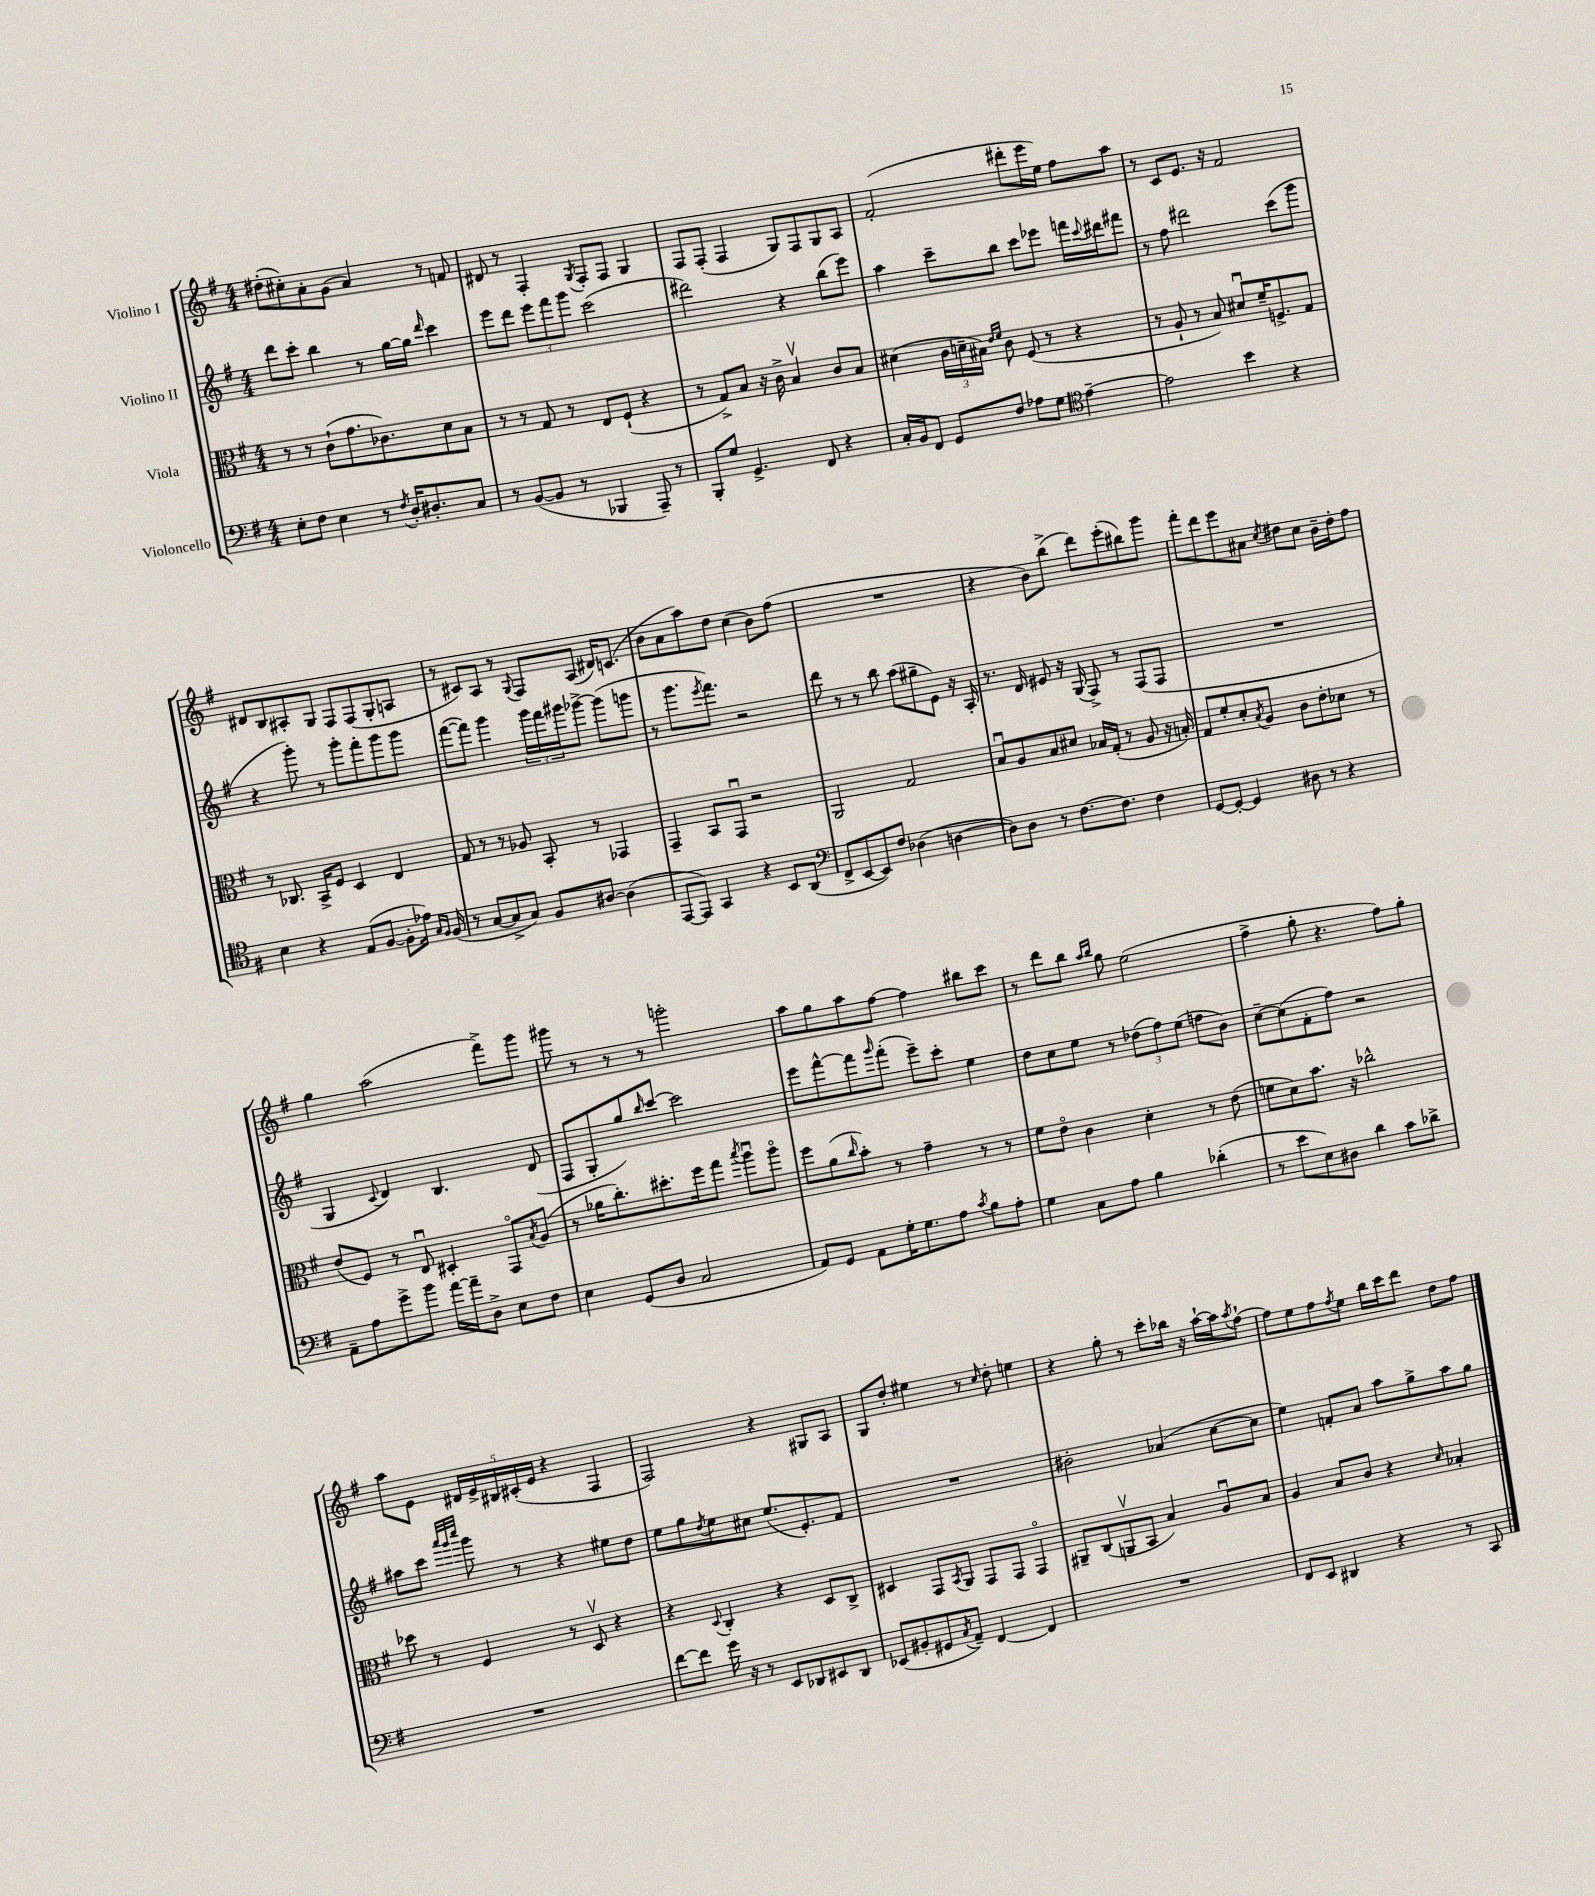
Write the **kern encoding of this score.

**kern	**kern	**kern	**kern
*part4	*part3	*part2	*part1
*staff4	*staff3	*staff2	*staff1
*I"Violoncello	*I"Viola	*I"Violino II	*I"Violino I
*clefF4	*clefC3	*clefG2	*clefG2
*k[f#]	*k[f#]	*k[f#]	*k[f#]
*M4/4	*M4/4	*M4/4	*M4/4
=1	=1	=1	=1
8E'\L	8r	8ddd\L	(8dd#X'\L
8F#\J	8r	8ccc'\J	8cc#X'\)
4E\	(8c`\L	4bb\	8a'\
.	8.g\	.	(8g\J
8r	.	8r	4a/)
.	8.c-X\)	.	.
8qF#/	.	.	.
16D'/KL	.	[16gg\LL	.
8.D#X'/	.	16gg\JJ]	.
.	.	16qqddd/	.
.	8d\	4ccc\	8r
8C/J	8B\J	.	8fn/
=2	=2	=2	=2
8r	8r	8eee\L	8d#X/
([8BB/L	8r	8ddd\J	8r
8BB/J]	8G/	12eee\L	4F#'/
.	.	12fff#\	.
8r	8r	.	.
.	.	12ggg\J	.
.	.	.	8qG/
4BBB-X/	8E/L	(2ccc\	8F#'/L
.	(8F#`/J	.	8F#/J
8AAA~/)	4r	.	4G/
8r	.	.	.
=3	=3	=3	=3
8BBB'/L	8r	2ddd#X\)	8F#/L
8G/J	8G^/L)	.	(8F#'/J
4.GG^/	8B/J	.	4F#/
.	16r	.	.
.	16c^\	.	.
.	4Bv/	4r	8G/L)
8FF#/	.	.	8F#/
4r	8c/L	(8bb\L	8G/
.	8B/J	8eee\J)	8A/J
=4	=4	=4	=4
16C'/LL	(4d#X\	4aa\	(2f#'/
16BB/J	.	.	.
8FF#/J	.	.	.
8GG/L	24c\LL	8ccc~\L	.
.	24dn~\	.	.
.	24B#X\JJ)	.	.
.	16qqe/LL	.	.
.	16qqf#/JJ	.	.
8F#/J	8c\	8bb\J	.
8A-X\L	(8F#/	8ccc\L	8ddd#X'\L
8G\J	8r	8eee-X\J	16eee\L
.	.	.	16ee\JJ)
*clefC4	*	*	*
[4e~\	4r	16fffn\LL	8ff#\L
.	.	8qqccc/	.
.	.	16ddd#X\J	.
.	.	8fff#X\J	8aa\J
=5	=5	=5	=5
2e\]	8r	8r	8r
.	8A`/	8ff#\	8c/L
.	8r	2ddd#X\	8.e/J
.	8B/)	.	.
.	.	.	16r
4b\	8d#Xu/L	.	2f#/
.	16f#~/K	.	.
.	8.Fn^/	.	.
4r	.	(8ccc\L	.
.	8G/J	8ggg\J	.
!!LO:LB:g=z
=6	=6	=6	=6
4B\	8r	4r	8d#X/L
.	8.C-X/	.	8B/
4r	.	8ggg'\)	8A#X'/
.	16BB^/KL	.	.
.	8F#/J	8r	8G/J
(8E/L	4D/	8ggg'\L	8F#/L
[8F#/J	.	8fff#'\	(8F#/
8F#'\L]	4E/	8ggg\	8G'/
16e-X\Jk)	.	8ggg\J	8An/J
16qqG/LL	.	.	.
16qqF#/JJ	.	.	.
(16F#/	.	.	.
=7	=7	=7	=7
8r	8G/	([8fff#\L	8r
[8G/L	8r	8fff#\J])	8c#X/L)
8G^/]	8r	4ggg\	8A/J
8G/J)	8A-X/	.	8r
.	.	.	8qqG/
8F#/L	8BB'/	24ggg\LL	8F#/L
.	.	24fff#\	.
.	.	24ggg#X\J	.
[8A#X/J	8r	[8ggg-X^\J	(8A/J
(4A#\]	4GG-X/	(8ggg-\L]	16d#X/KL)
.	.	.	(8.cn/J
.	.	8gggn\J	.
=8	=8	=8	=8
[8EE/L	4GG~/	8r	8b\L
8EE/J])	.	8.ggg\L	8a\
4GG/	8BB/L	.	8aa\)
.	.	8qeee/	.
.	.	8.fff#\J)	.
.	8GGu/J	.	8dd\J
4r	2r	2r	(4cc\
8BB/L	.	.	8b\L)
(8AA/J	.	.	(8ff#\J
=9	=9	=9	=9
*clefF4	*	*	*
8FF#^/L	2AA/	8ddd\	1r
[8EE/	.	8r	.
8EE/])	.	8r	.
8F#/J	.	8bb\	.
(4D-X\	2G/	(8aa\L	.
.	.	8gg#X~\	.
[4Dn\	.	8e\J)	.
.	.	16r	.
.	.	16A'/	.
=10	=10	=10	=10
8D\L])	8Bu/L	8.r	4r
8D\J	8A/	.	.
.	.	16d/	.
8r	8B/	8e#X/	8b\L)
[8.F#\L	8d#X/J	16r	(8bb^\J
.	.	(16G/	.
.	16B-X/LL	8F#^/)	8ddd\L)
8.F#\J]	(16G'/JJ	.	.
.	8r	8r	(8eee'\
4F#\	8A/	(8F#/L	8bb#X\)
.	16r	8F#/J	8ggg\J
.	16Bn'/)	.	.
=11	=11	=11	=11
[8GG/L	8G/L	1r	8fff#'\L
8GG'/J_	8f#'/	.	8ddd\
4GG/]	8d'/	.	8eee\
.	8qB/	.	.
.	8A/J	.	8a#X\J
.	.	.	8qcc/
8D#X\	8c\L	.	8dd#X\L
8r	8e'\	.	8cc\J
4r	8d-X\J	.	16b~\LL
.	.	.	16dd#'\J
.	8r	.	8ff#\J
!!LO:LB:g=z
=12	=12	=12	=12
8AA~\L	(8e/L	4G/	4gg\
8A\	8F#/J)	.	.
.	.	8qqc/	.
8g^\	8r	4d/)	(2aa\
8b\J	8Eu/	.	.
[16a\LL	4D#X'/	4.B/	.
16a~\J]	.	.	.
8D^\J	.	.	.
8E\L	8GG/L	.	8fff#^\L)
.	8qB/	.	.
8F#\J	(8A/J	(8d/	8ggg\J
=13	=13	=13	=13
4E\	8r	8F#/L	8ggg#X\
.	16a-X\KL	8G'/	8r
.	8.cc'\)	.	.
(8GG/L	.	8gg/)	8r
.	.	16qqbb/	.
8D/J	8.dd#X'\	[8ccc/J	8r
2C/	.	2ccc\]	2gggn'\
.	16ff#\k	.	.
.	8gg\J	.	.
.	8qbb/	.	.
.	8aau\L	.	.
.	8aa\J	.	.
=14	=14	=14	=14
8AA/L)	8ff#\L	8eee\L	8aa\L
8GG/J	(8a\	[8fff#^^\	8gg\
.	16qqcc/	.	.
8AA\L	8b'\J)	8fff#\]	8aa\
.	.	16qqggg/	.
16G'\K	8r	(8fff#'\J	[8ff#\J
8.G\	.	.	.
.	4g~\	8eee~\L)	4ff#\]
8A\J	.	8ccc'\J	.
8qc/	.	.	.
8B\L	8r	4ee\	8bb#X\L
8A'\J	8r	.	8ccc\J
=15	=15	=15	=15
4G\	8f#\L	8dd\L	8r
.	8e\J	8cc\	8ddd\L
8C\L	4c\	8ee\J	8bb\J
.	.	.	16qqaa/LL
.	.	.	16qqbb/JJ
8A\J	.	8r	8gg\
4B\	4d'\	(12dd-X\L	(2ee\
.	.	12ff#\)	.
.	.	(12ee\J	.
(4d-X'\	8r	8ffn\L	.
.	(8e\	8b\J)	.
=16	=16	=16	=16
8r	8fn\L	[8cc~\L	4ff#^\
8e\L	8d\)	(8cc\]	.
8E\)	8.b\J	8f#'\	8gg'\
8D#X\J	.	8ff#\J)	4.r
.	16r	.	.
4d\	2cc-X^^\	2r	.
8c\L	.	.	8ff#\L)
8d-X^\J	.	.	8gg'\J
!!LO:LB:g=z
=17	=17	=17	=17
1r	8dd-X\	8aa#X\L	8aa\L
.	8r	8ccc\J	8e\J
.	.	32qqaaa/LLL	.
.	.	32qqggg/	.
.	.	32qqcccc/JJJ	.
.	4F#/	8ggg\	20d#X/LL
.	.	.	20e^/
.	.	.	20B#X/
.	.	8r	.
.	.	.	(20c#X'/
.	.	.	20e/JJ
.	8r	4r	4r
.	8Dv/	.	.
.	4r	8ee#X\L	4F#/
.	.	8dd\J	.
=18	=18	=18	=18
[8f#\L	4r	8ee\L	2F#/)
8f#\J]	.	8gg\	.
.	8qqD/	8qdd/	.
16g\	4C'/	8ee\	.
16r	.	.	.
8r	.	8cc#X\J	.
8EE/L	4r	(8.ee/L	4r
8DD-X/	.	.	.
.	.	8.e'/)	.
8EE#X/	8D/L	.	8G#X/L
8DD-/J	8C^/J	8f#/J	8A/J
=19	=19	=19	=19
(8EE-X/L	4D#X/	1r	8G/L
8BB#X'/	.	.	8dd'/J
8GG#X/	8GG/L	.	4ee#X\
8qC/	8qBB/	.	.
8AA~/J)	8AA/J	.	.
[4FF#/	8GG/L	.	8r
.	.	.	16qqcc/
.	8GG/J	.	8dd'\
4FF#/]	4GG/	.	4een\
=20	=20	=20	=20
1r	8AA#X~/L	2b#X'\	4r
.	(8C/	.	.
.	8AAnv/	.	8gg'\
.	8BB/J	.	8r
.	4B/)	(4a-X/	8ccc'\L
.	.	.	16bb-X\Jk
.	.	.	16r
.	8Au/L	[8cc\L	[16aa`\LL
.	.	.	16aa\J]
.	.	.	8qaa/
.	8B/J	8cc\J]	[8ff#`\J
=21	=21	=21	=21
8FF#/L	4A/	4ee\)	8ff#\L]
8EE/J	.	.	8ee\
4DD#X/	8B/L	8fn'/L	8ff#\
.	.	.	8qff#/
.	8c/J	8a/J	8ee\J
4r	4r	8aa\L	16bb\LL
.	.	.	16ccc\J
.	.	8gg^\	8ddd\J
.	16qqd/	.	.
8r	4B-X'/	8aa\	8dd\L
8CC/	.	8gg\J	8ff#\J
==	==	==	==
*-	*-	*-	*-
